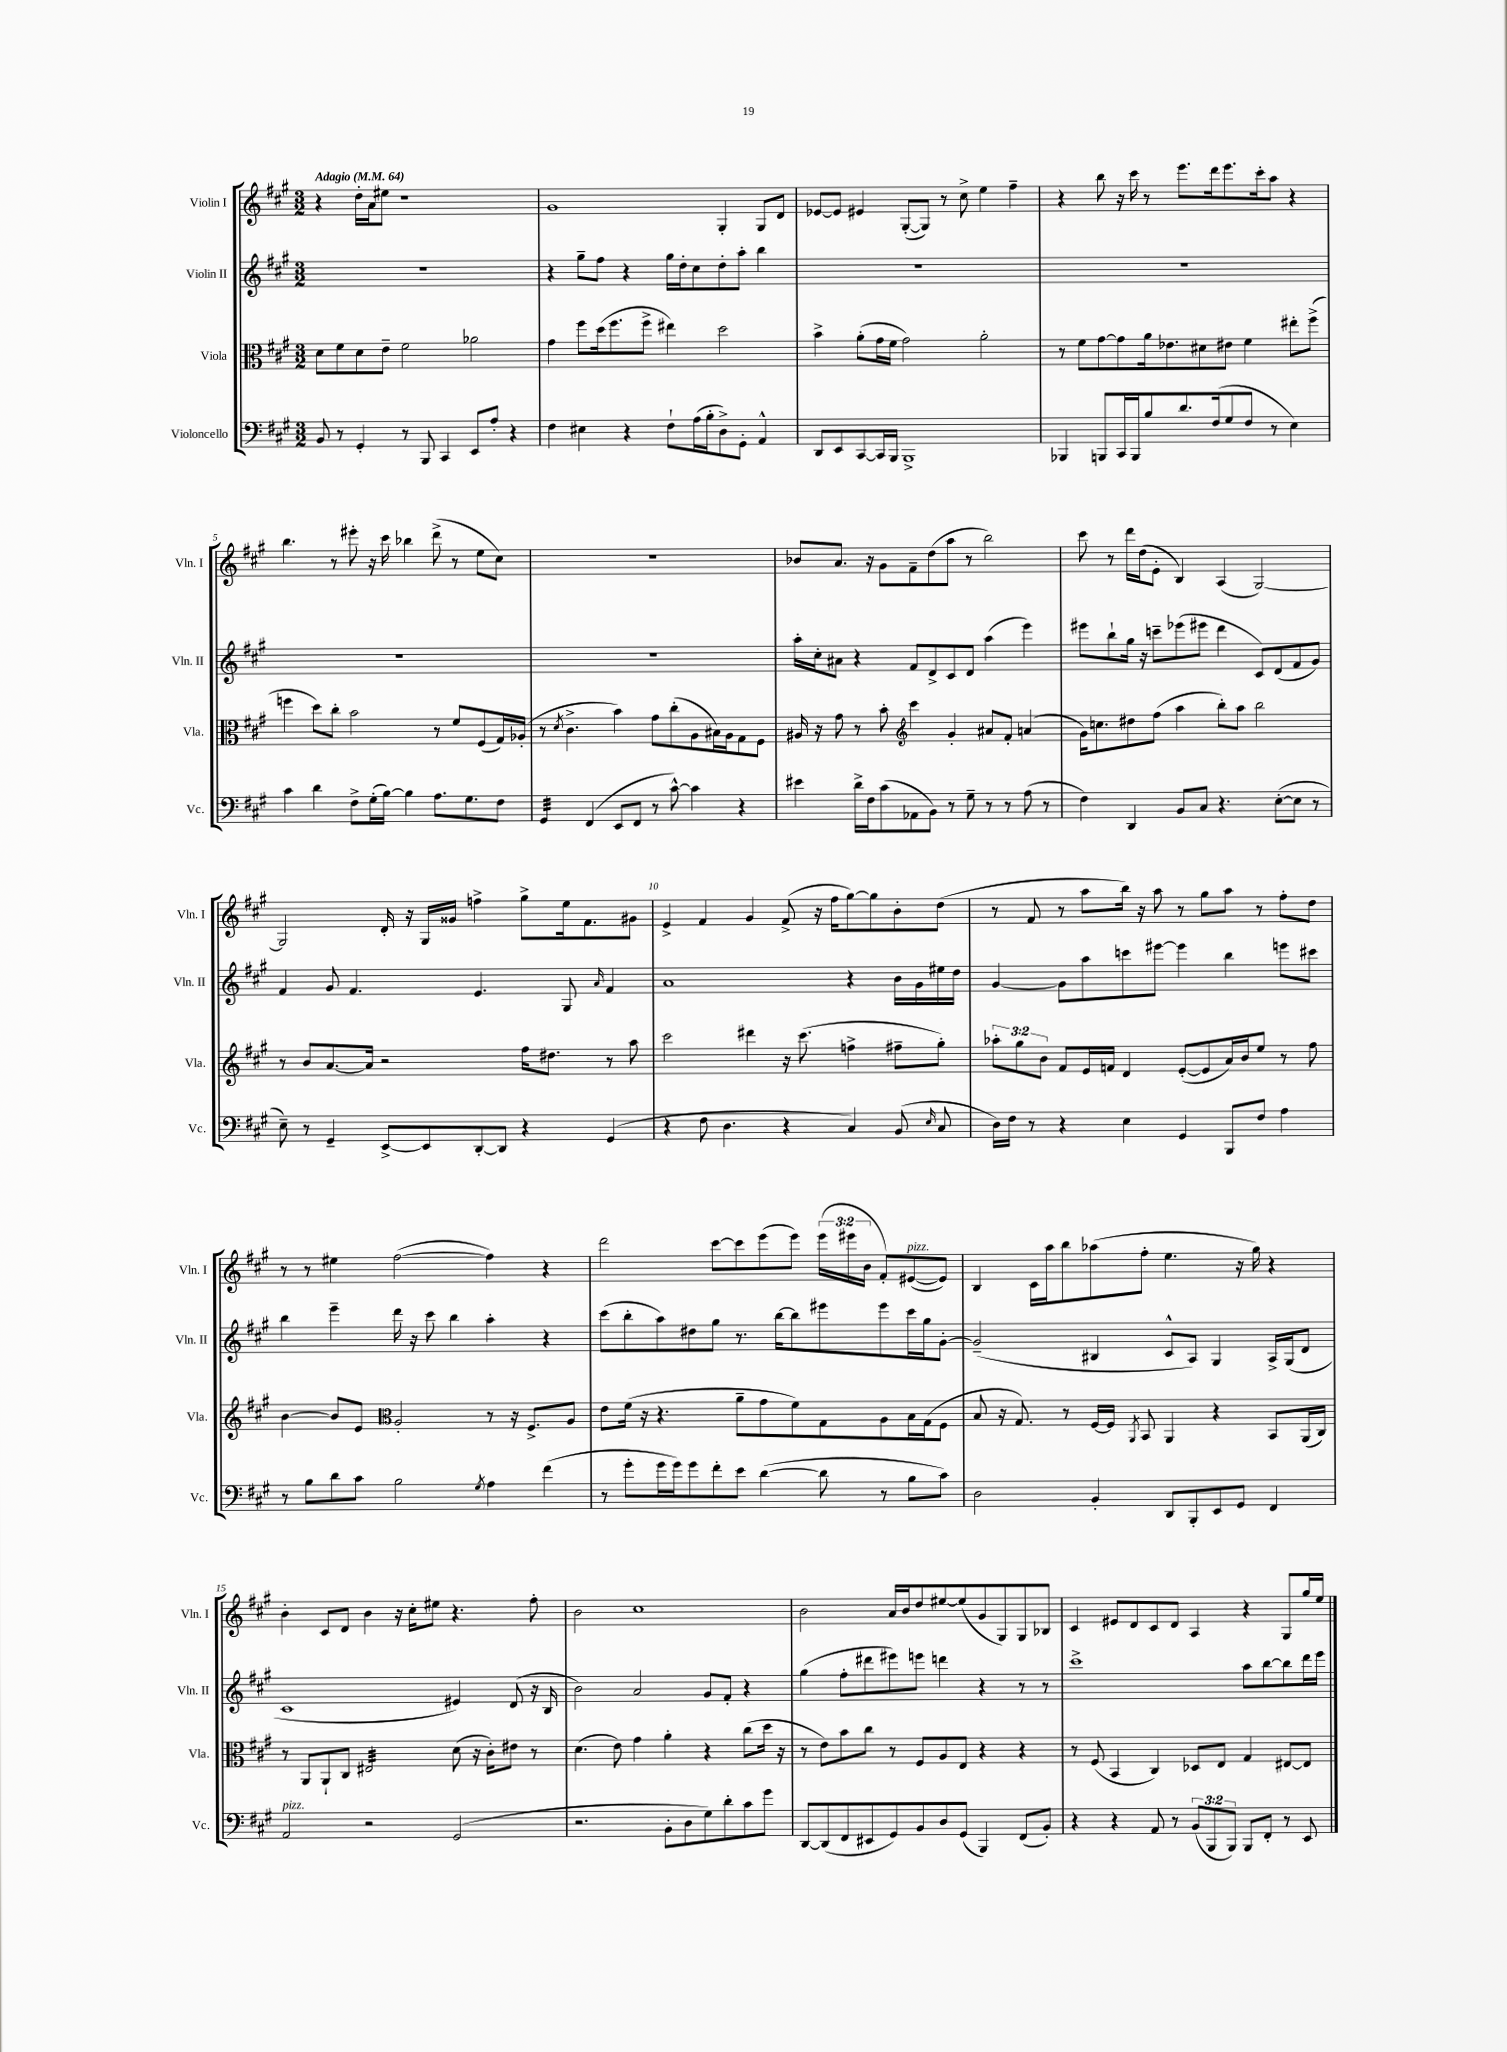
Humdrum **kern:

**kern	**kern	**kern	**kern
*staff4	*staff3	*staff2	*staff1
*clefF4	*clefC3	*clefG2	*clefG2
*k[f#c#g#]	*k[f#c#g#]	*k[f#c#g#]	*k[f#c#g#]
*M3/2	*M3/2	*M3/2	*M3/2
*MM64	*MM64	*MM64	*MM64
8BB/	8d\L	1.r	4r
8r	8f#\	.	.
4GG#'/	8d\	.	16dd'\LL
.	.	.	16a\J
.	8e~\J	.	8ee#\J
8r	2f#\	.	1r
8BBB/	.	.	.
4CC#/	.	.	.
8EE/L	2a-\	.	.
8A'/J	.	.	.
4r	.	.	.
=	=	=	=
4F#\	4g#\	4r	1g#
4E#\	8ff#\L	8gg#~\L	.
.	(16dd\k	8ff#\J	.
.	8.ff#\	.	.
4r	.	4r	.
.	8ff#^\J	.	.
8F#`\L	4ee#\)	16gg#\LL	.
.	.	16dd'\J	.
(16A\L	.	8cc#\	.
16B'\J	.	.	.
8D^\)	2dd\	8dd'\	4G#'/
8GG#'\J	.	8aa'\J	.
4AA^^/	.	4bb\	8G#/L
.	.	.	8d/J
=	=	=	=
8DD/L	4b^\	1.r	[8e-/L
8EE/	.	.	8e-/]J
[8CC#/	(8a'\L	.	4e#/
16CC#/]L	16g#\L	.	.
16BBB/JJ	16f#\JJ	.	.
1BBB^	2g#\)	.	([8G#'/L
.	.	.	8G#/]J)
.	.	.	8r
.	.	.	8cc#^\
.	2a'\	.	4ee\
.	.	.	4ff#~\
=	=	=	=
4BBB-/	8r	1.r	4r
.	8f#\L	.	.
8BBB/L	[8g#\	.	8bb\
16CC#/L	8g#\]	.	16r
16BBB/J	.	.	16ccc#\
8B/	16a\k	.	8r
.	8.e-\	.	.
8.d/	.	.	8.eee\L
.	8d#\	.	.
(16F#/k	.	.	16ddd\k
8G#/	8e#\J	.	8.eee\
8F#/J	4f#\	.	.
.	.	.	16ccc#'\k
8r	.	.	8aa\J
4E\)	8ee#'\L	.	4r
.	(8ff#^\J	.	.
=	=	=	=
4c#\	4ff\	1.r	4.bb\
4d\	8dd\L)	.	.
.	8cc#'\J	.	8r
8F#^\L	2b\	.	8eee#'\
(16G#'\L	.	.	16r
[16B\JJ)	.	.	16ccc#\
4B\]	.	.	4bb-\
8.A\L	8r	.	(8ddd^\
.	8f#/L	.	8r
8.G#\	.	.	.
.	(8F#/	.	8ee\L
8F#\J	16G#/L)	.	8cc#\J)
.	(16A-'/JJ	.	.
=	=	=	=
4GG#/	8r	1.r	1.r
.	8qd/	.	.
.	4.c#^\	.	.
(4FF#/	.	.	.
8EE/L	4b\)	.	.
8FF#/J	.	.	.
8r	8g#\L	.	.
[8c#^^\)	(8cc#'\	.	.
4c#\]	8A\	.	.
.	16B#\L)	.	.
.	16A\J	.	.
4r	8G#\	.	.
.	8F#\J	.	.
=	=	=	=
4e#\	16A#/	16aa'\LL	8b-/L
.	16r	16cc#'\J	.
.	8g#\	8a#\J	8.a/J
16d^\LL	8r	4r	.
16F#\J	.	.	16r
(8c#\	8b'\	.	8g#\L
*	*clefG2	*	*
8AA-\	4ccc#\	8f#/L	8f#~\
8BB\J)	.	8d^/	(8dd\
8r	4g#'/	8c#/	8aa\J
8G#~\	.	8d/J	8r
8r	8a#/L	(4aa\	2bb\)
8r	8f#'/J	.	.
(8A\	(4a/	4eee\)	.
8r	.	.	.
=	=	=	=
4F#\)	16g#\LK)	8eee#\L	8ccc#\
.	8.cc\	.	.
.	.	8bb`\	8r
4DD/	8dd#\	16gg#\Jk	16ddd\LL
.	.	16r	(16dd\J
.	(8ff#\J	8ccc~\L	8e'\J
8BB/L	4aa\	(8eee-\	4B/)
8C#/J	.	8eee#\J	.
4.r	8bb'\L)	4ddd\	(4A/
.	8aa\J	.	.
.	2bb\	8c#/L)	[2G#/)
([8E'\L	.	(8d/	.
8E\]J	.	8f#/	.
8r	.	8g#/J)	.
=	=	=	=
8E~\)	8r	4f#/	2G#/]
8r	8b/L	.	.
4GG#~/	[8.a/	8g#/	.
.	.	4.f#/	.
.	16a/]Jk	.	.
[8EE^/L	2r	.	16d'/
.	.	.	16r
8EE/]	.	.	16G#/LL
.	.	.	16g##/JJ
[8DD'/	.	4.e/	4ff^\
8DD/]J	.	.	.
4r	16ff#\LK	.	8gg#^\L
.	8.dd#\J	.	.
.	.	8G#/	16ee\k
.	.	.	8.f#\
.	.	16qqa/	.
(4GG#/	8r	4f#/	.
.	8aa\	.	8g#\J
=	=	=	=
4r	2ccc#\	1a	4e^/
8F#\	.	.	4f#/
4.D\	.	.	.
.	4ddd#\	.	4g#/
4r	16r	.	(8f#^/
.	(8.ccc#\	.	.
.	.	.	16r
.	.	.	16ff#\LK
4C#/)	4ff^\	4r	[8gg#\)
.	.	.	8gg#\]
(8BB/	8ff#~\L	16b\LL	8b'\
.	.	16g#\	.
16qqE/	.	.	.
8C#/	8gg#'\J)	16ee#\	(8dd\J
.	.	16dd\JJ	.
=	=	=	=
16D\LL)	12aa-'\L	[4g#/	8r
16F#\JJ	.	.	.
.	12gg#\	.	.
8r	.	.	8f#/
.	12b\J	.	.
4r	8f#/L	8g#\]L	8r
.	16e/L	8aa\	8aa\L
.	16f/JJ	.	.
4E\	4d/	8ccc\	16bb\Jk)
.	.	.	16r
.	.	[8eee#\J	8aa\
4GG#/	([8e'/L	4eee#\]	8r
.	8e/]	.	8gg#\L
8BBB/L	16a/L)	4bb\	8aa\J
.	16b/J	.	.
8F#/J	8ee/J	.	8r
4A\	8r	8eee\L	8ff#'\L
.	8ff#\	8ccc#\J	8dd\J
=	=	=	=
8r	[4b\	4bb\	8r
8B\L	.	.	8r
8d\	8b/]L	4eee~\	4ee#\
8c#\J	8e/J	.	.
*	*clefC3	*	*
2B\	2A'/	16ddd\	([2ff#\
.	.	16r	.
.	.	8ccc#\	.
.	.	4bb\	.
8qG#/	.	.	.
4A\	8r	4aa'\	4ff#\])
.	16r	.	.
.	8.F#^/L	.	.
(4f#\	.	4r	4r
.	8A/J	.	.
=	=	=	=
8r	8e\L	(8ccc#\L	2ddd\
8g#'\L	(16f#\Jk	8bb'\	.
.	16r	.	.
16g#\L	4.r	8aa\)	.
16g#\J)	.	.	.
8g#\	.	8dd#\	.
8f#'\	.	8gg#\J	[8ccc#\L
8e\J	8a~\L	8.r	8ccc#\]
([4d\	8g#\	.	(8eee\
.	.	[16bb\LK	.
.	8f#\)	8bb\]	8eee\J)
8d\]	8G#\	8eee#\	(24eee\LL
.	.	.	24eee#\
.	.	.	24b\JJ
8r	8A\	8eee#\	8f#'/L)
8B\L	16B\L	16ccc#\L	([8e#/
.	(16G#\J	16gg#\J	.
8c#\J)	8F#\J	[8g#'\J	8e#/]J)
=	=	=	=
2D\	8B/	(2g#~/]	4B/
.	16r	.	.
.	8.G#/)	.	.
.	.	.	16c#\LL
.	.	.	16aa\J
.	8r	.	8bb\
4BB'/	[16F#/LL	4B#/	(8aa-\
.	16F#/]JJ	.	.
.	8qAA/	.	.
.	8BB/	.	8ff#'\J
8DD/L	4AA/	8c#^^/L	4.ee\
8BBB'/	.	8A/J)	.
8EE/	4r	4G#/	.
8GG#/J	.	.	16r
.	.	.	16gg#\)
4FF#/	8BB/L	16A^/LL	4r
.	.	(16G#/J	.
.	(16AA/L	8d/J	.
.	16C#/JJ)	.	.
=	=	=	=
2AA/	8r	1c#	4b'\
.	8AA/L	.	.
.	8AA`/	.	8c#/L
.	8C#/J	.	8d/J
2r	2E#/	.	4b\
.	.	.	16r
.	.	.	16cc#'\LK
.	.	.	8ee#\J
(2GG#/	(8d\	4e#/)	4.r
.	16r	.	.
.	16c#'\LK)	.	.
.	8e#\J	(8d/	.
.	8r	16r	8ff#'\
.	.	16B/	.
=	=	=	=
2.r	(4.d\	2b\)	2b\
.	8e\)	.	.
.	4g#\	2a/	1cc#
8BB'\L	4a'\	.	.
8D\	.	.	.
8G#\)	4r	8g#/L	.
8d'\	.	8f#'/J	.
8c#\	(8cc#\L	4r	.
8g#\J	16dd\Jk	.	.
.	16r	.	.
=	=	=	=
[8DD/L	8r	(4gg#\	2b\
(8DD/]	8e\L)	.	.
8FF#/	8b\	8ff#'\L	.
8EE#/	8cc#\J	8ddd#\	.
8GG#/)	8r	8eee#\)	16a/LL
.	.	.	16b/J
8BB/	8F#/L	8eee\J	8dd/
8D/	8A/	4ddd\	[8ee#/
(8GG#/J	8E/J	.	(8ee#/]
4BBB/)	4r	4r	8g#/
.	.	.	8G#/)
(8FF#/L	4r	8r	8G#/
8BB'/J)	.	8r	8B-/J
=	=	=	=
4r	8r	1ccc#^	4c#/
.	(8F#/	.	.
4r	4BB/	.	8e#/L
.	.	.	8d/
8AA/	4C#/)	.	8c#/
8r	.	.	8d/J
(12BB/L	8D-/L	.	4A/
12BBB/	.	.	.
.	8E/J	.	.
12BBB/J)	.	.	.
8BBB/L	4G#/	8aa\L	4r
8FF#'/J	.	[8bb\	.
8r	[8E#/L	8bb\]	8G#/L
8EE/	8E#/]J	16ddd\L	16gg#/L
.	.	16eee\JJ	16ee/JJ
==	==	==	==
*-	*-	*-	*-
